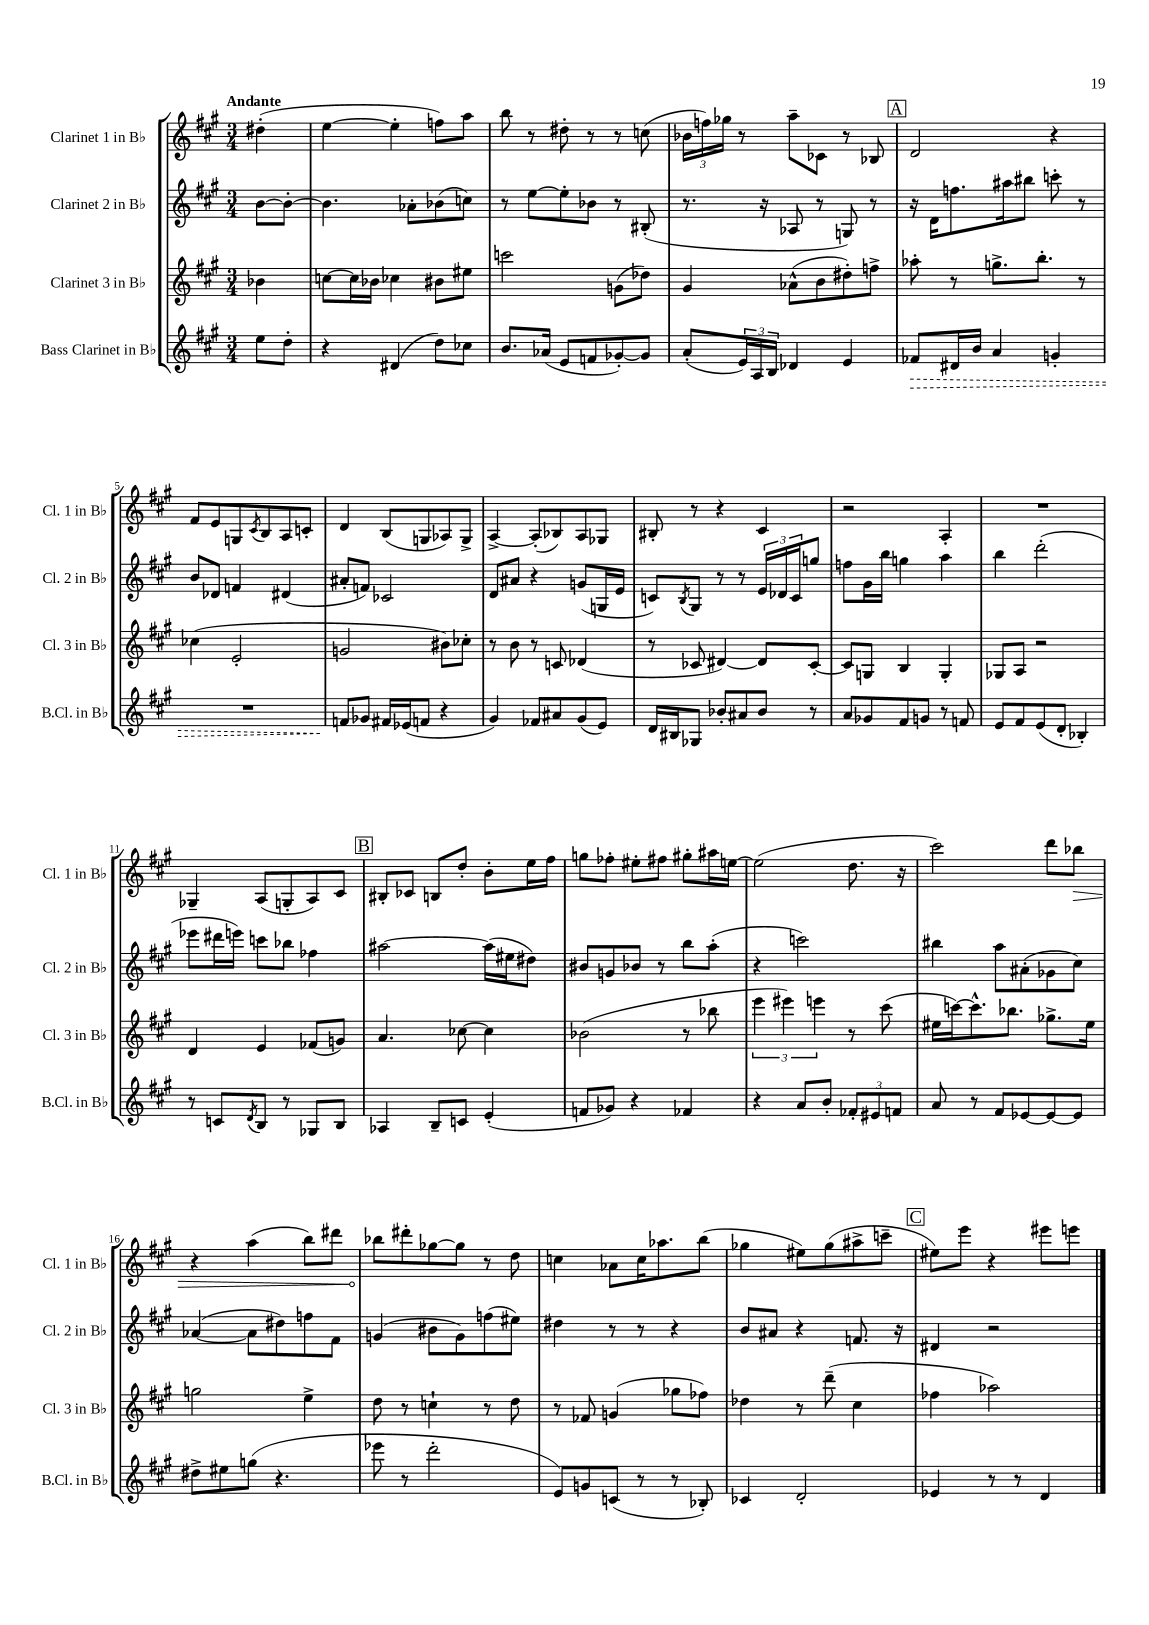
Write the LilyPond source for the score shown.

<<
\new StaffGroup <<
\new Staff = "s0" \with { instrumentName = "Clarinet 1 in Bb" shortInstrumentName = "Cl. 1 in Bb" } {
    \clef treble \key a \major \numericTimeSignature \time 3/4 \partial 4 \tempo "Andante"
    dis''4-.( |
    e''4~ e''4-. f''8) a''8 |
    b''8 r8 dis''8-. r8 r8 c''8( |
    \tuplet 3/2 { bes'16 f''16) ges''16 } r8 a''8-- ces'8 r8 bes8 |
    \mark \markup { \box "A" } d'2 r4 |
    fis'8 e'8 g8 \acciaccatura { cis'8 } b8 a8 c'8-. |
    d'4 b8( g8 aes8) g8-> |
    a4~-> a8-.( bes8) a8 ges8 |
    bis8-. r8 r4 cis'4 |
    r2 a4-. |
    R2. |
    ges4-- a8( g8-. a8) cis'8 |
    \mark \markup { \box "B" } bis8-. ces'8 b8 d''8-. b'8-. e''16 fis''16 |
    g''8 fes''8-. eis''8-. fis''8 gis''8-. ais''16 e''16~ |
    e''2( d''8. r16 |
    cis'''2) d'''8 \once \override Hairpin.circled-tip = ##t bes''8\> |
    r4 a''4( b''8) dis'''8 |
    bes''8\! dis'''8-. ges''8~ ges''8 r8 d''8 |
    c''4 aes'8 c''16 aes''8. b''8( |
    ges''4 eis''8) ges''8( ais''8-> c'''8-- |
    \mark \markup { \box "C" } eis''8) e'''8 r4 eis'''8 e'''8 \bar "|." |
}
\new Staff = "s1" \with { instrumentName = "Clarinet 2 in Bb" shortInstrumentName = "Cl. 2 in Bb" } {
    \clef treble \key a \major \numericTimeSignature \time 3/4 \partial 4
    b'8~ b'8~-. |
    b'4. aes'8-. bes'8( c''8) |
    r8 e''8~ e''8-. bes'8 r8 bis8-.( |
    r8. r16 aes8 r8 g8) r8 |
    \mark \markup { \box "A" } r16 d'16 f''8. ais''16 bis''8 c'''8-. r8 |
    b'8 des'8 f'4 dis'4( |
    ais'8-. f'8) ces'2 |
    d'8 ais'8 r4 g'8( g16 e'16 |
    c'8) \acciaccatura { b8 } gis8 r8 r8 \tuplet 3/2 { e'16 des'16 c'16 } g''8 |
    f''8 gis'16 b''16 g''4 a''4 |
    b''4 d'''2-.( |
    ees'''8 dis'''16 e'''16) c'''8 bes''8 fes''4 |
    \mark \markup { \box "B" } ais''2~ ais''16( eis''16 dis''8) |
    bis'8 g'8 bes'8 r8 b''8 a''8-.( |
    r4 c'''2) |
    bis''4 a''8 ais'8-.( ges'8 cis''8) |
    aes'4~( aes'8 dis''8) f''8 fis'8 |
    g'4( bis'8 g'8) f''8( eis''8) |
    dis''4 r8 r8 r4 |
    b'8 ais'8 r4 f'8. r16 |
    \mark \markup { \box "C" } dis'4 r2 \bar "|." |
}
\new Staff = "s2" \with { instrumentName = "Clarinet 3 in Bb" shortInstrumentName = "Cl. 3 in Bb" } {
    \clef treble \key a \major \numericTimeSignature \time 3/4 \partial 4
    bes'4 |
    c''8~ c''16 bes'16 ces''4 bis'8 eis''8 |
    c'''2 g'8( des''8) |
    gis'4 aes'8-^( b'8 dis''8-.) f''8-> |
    \mark \markup { \box "A" } aes''8-. r8 g''8.-> b''8.-. r8 |
    ces''4( e'2-. |
    g'2 bis'8) ces''8-. |
    r8 b'8 r8 c'8 des'4( |
    r8 ces'8 dis'4~) dis'8 ces'8~-. |
    ces'8 g8 b4 g4-. |
    ges8 a8 r2 |
    d'4 e'4 fes'8( g'8) |
    \mark \markup { \box "B" } a'4. ces''8~ ces''4 |
    bes'2( r8 bes''8 |
    \tuplet 3/2 { e'''4 eis'''4) e'''4 } r8 cis'''8( |
    eis''16 c'''16~) c'''8.-^ bes''8. ges''8.-> eis''16 |
    g''2 e''4-> |
    d''8 r8 c''4-! r8 d''8 |
    r8 fes'8 g'4( ges''8 fes''8) |
    des''4 r8 d'''8--( cis''4 |
    \mark \markup { \box "C" } fes''4 aes''2) \bar "|." |
}
\new Staff = "s3" \with { instrumentName = "Bass Clarinet in Bb" shortInstrumentName = "B.Cl. in Bb" } {
    \clef treble \key a \major \numericTimeSignature \time 3/4 \partial 4
    e''8 d''8-. |
    r4 dis'4( d''8) ces''8 |
    b'8. aes'16( e'8 f'8 ges'8~-.) ges'8 |
    a'8-.( \tuplet 3/2 { e'16) a16 b16 } des'4 e'4 |
    \mark \markup { \box "A" } \once \override Hairpin.style = #'dashed-line fes'8\> dis'16 b'16 a'4 g'4-. |
    R2. |
    f'8\! ges'8 fis'16 ees'16( f'8 r4 |
    gis'4) fes'8 ais'8 gis'8( e'8) |
    d'16 bis16 ges8 bes'8-. ais'8 bes'8 r8 |
    a'8 ges'8 fis'8 g'8 r8 f'8 |
    e'8 fis'8 e'8( d'8-. bes4-.) |
    r8 c'8 \acciaccatura { d'8 } b8 r8 ges8 b8 |
    \mark \markup { \box "B" } aes4 b8-- c'8 e'4-.( |
    f'8 ges'8) r4 fes'4 |
    r4 a'8 b'8-. \tuplet 3/2 { fes'8-. eis'8 f'8 } |
    a'8 r8 fis'8 ees'8~ ees'8~ ees'8 |
    dis''8-> eis''8 g''8( r4. |
    ees'''8 r8 d'''2-. |
    e'8) g'8 c'8( r8 r8 bes8-.) |
    ces'4 d'2-. |
    \mark \markup { \box "C" } ees'4 r8 r8 d'4 \bar "|." |
}
>>
>>
